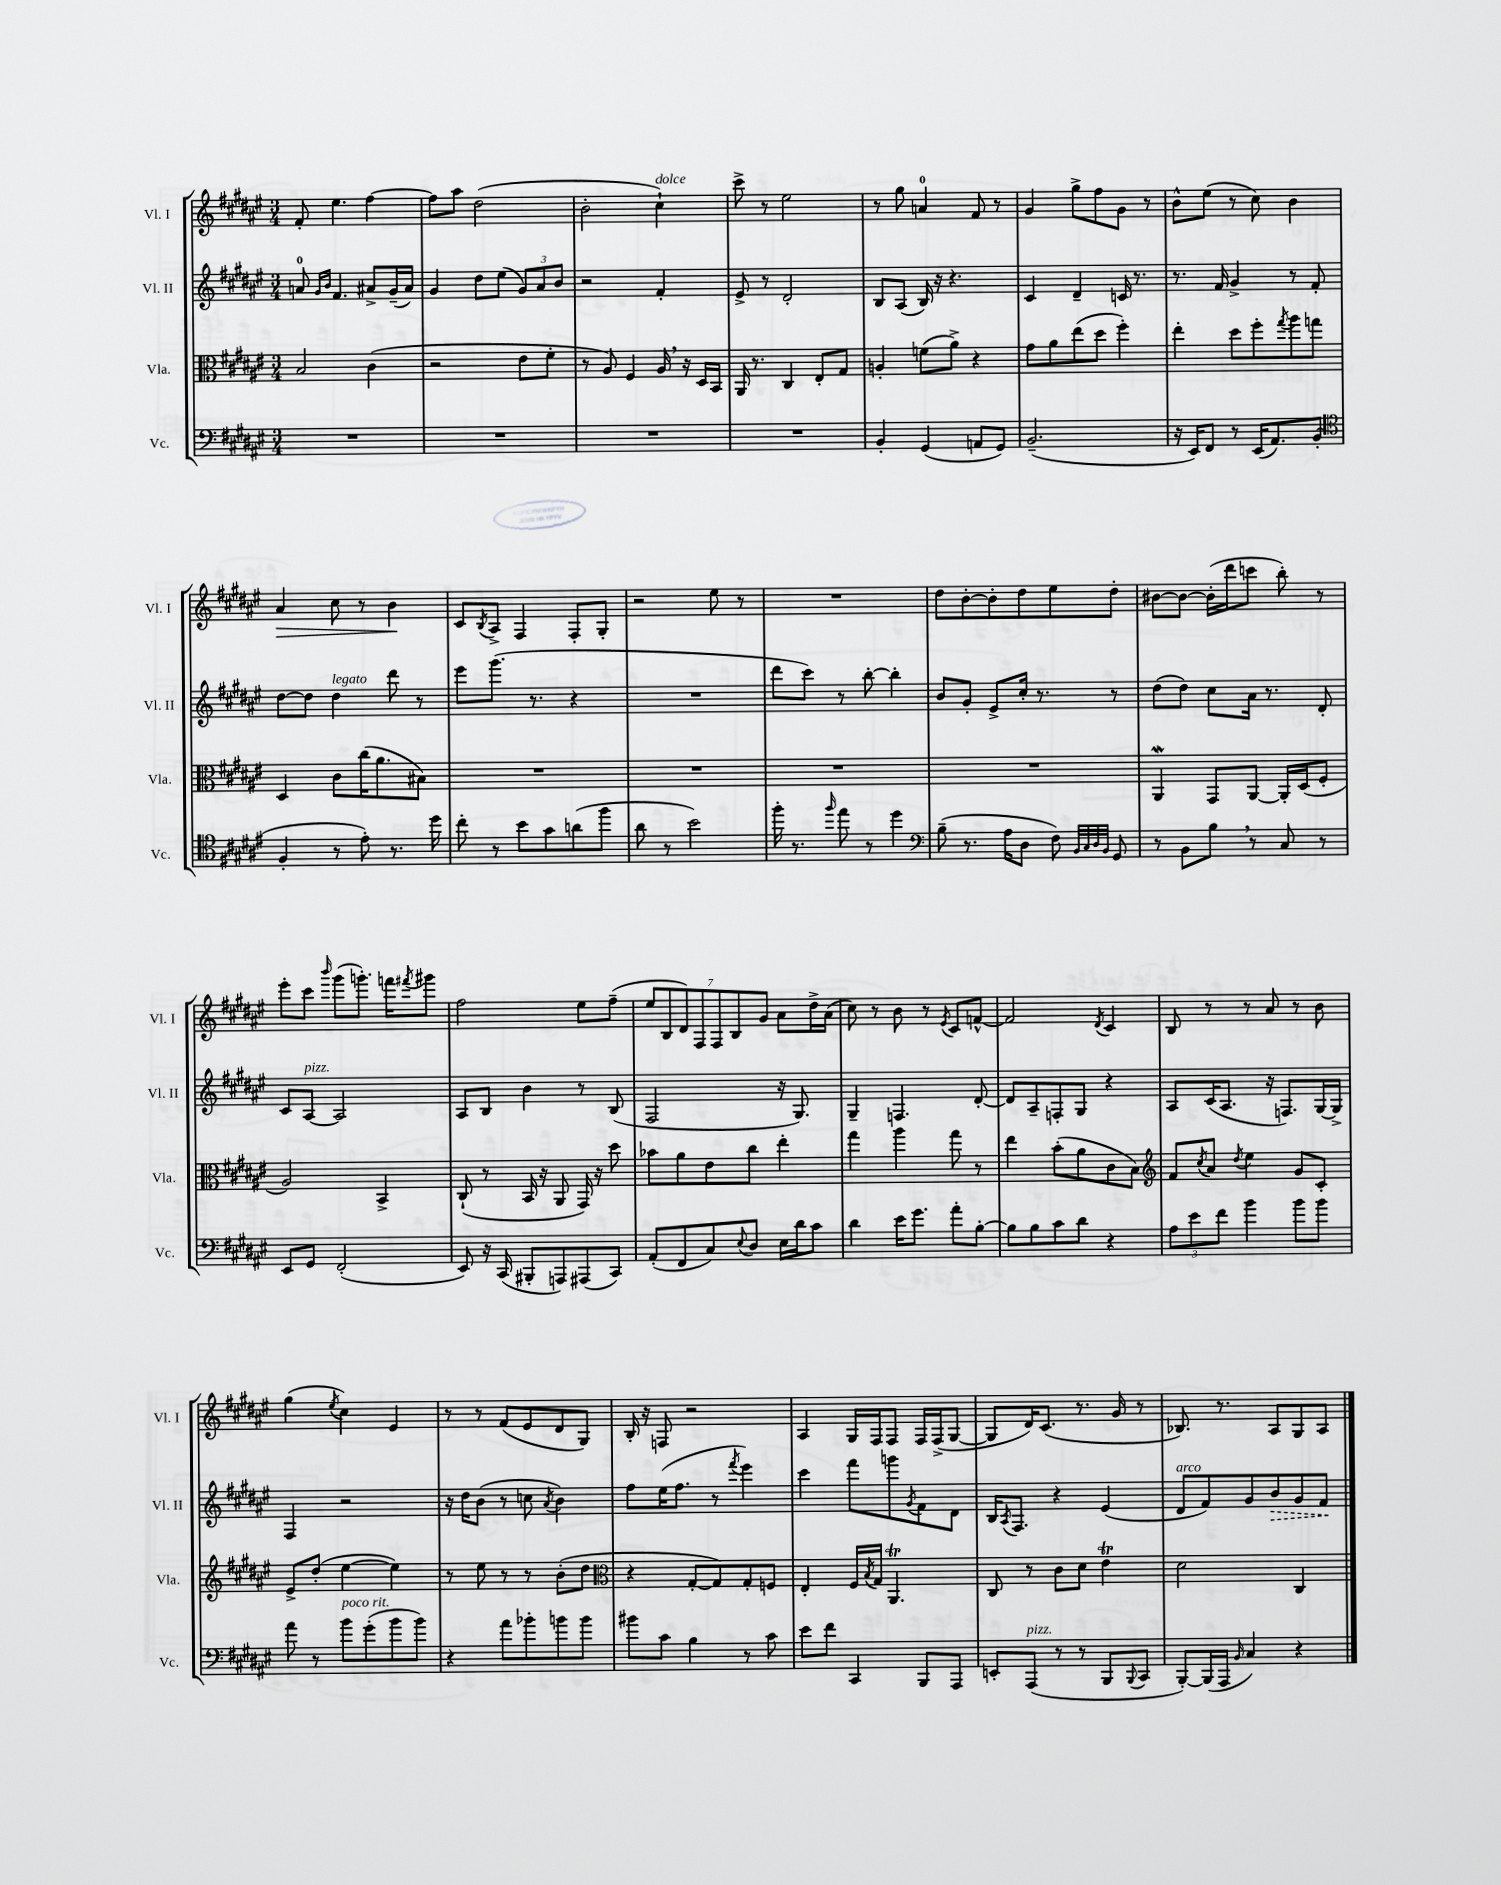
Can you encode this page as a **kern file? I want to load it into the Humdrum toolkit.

**kern	**kern	**kern	**dynam	**kern	**dynam
*part4	*part3	*part2	*part2	*part1	*part1
*staff4	*staff3	*staff2	*staff2	*staff1	*staff1
*I"Vc.	*I"Vla.	*I"Vl. II	*	*I"Vl. I	*
*I'Vc.	*I'Vla.	*I'Vl. II	*	*I'Vl. I	*
*clefF4	*clefC3	*clefG2	*	*clefG2	*
*k[f#c#g#d#a#e#]	*k[f#c#g#d#a#e#]	*k[f#c#g#d#a#e#]	*	*k[f#c#g#d#a#e#]	*
*M3/4	*M3/4	*M3/4	*	*M3/4	*
=1	=1	=1	=1	=1	=1
2.r	2B/	8an/	.	8f#'/	.
.	.	16qqg#/LL	.	.	.
.	.	16qqb/JJ	.	.	.
.	.	4.f#/	.	4.ee#\	.
.	(4c#\	8a#X^/L	.	[4ff#\	.
.	.	(16g#~/L	.	.	.
.	.	16a#/JJ)	.	.	.
=2	=2	=2	=2	=2	=2
2.r	2r	4g#/	.	8ff#\L]	.
.	.	.	.	8aa#\J	.
.	.	8dd#\L	.	(2dd#\	.
.	.	(8ee#\J	.	.	.
.	8e#\L	12g#/L)	.	.	.
.	.	12a#/	.	.	.
.	8f#'\J	.	.	.	.
.	.	12b/J	.	.	.
=3	=3	=3	=3	=3	=3
2.r	8r	2r	.	2b'\	.
.	8A#/)	.	.	.	.
.	4F#/	.	.	.	.
!	!	!	!	!LO:TX:a:i:t=dolce	!
.	16A#,/	4f#'/	.	4cc#`\)	.
.	16r	.	.	.	.
.	16D#/LL	.	.	.	.
.	16BB/JJ	.	.	.	.
=4	=4	=4	=4	=4	=4
2.r	16AA#/	8e#^/	.	8ccc#^\	.
.	8.r	.	.	.	.
.	.	8r	.	8r	.
.	4C#/	2d#'/	.	2ee#\	.
.	8E#'/L	.	.	.	.
.	8G#/J	.	.	.	.
=5	=5	=5	=5	=5	=5
4BB'/	4An'/	8B/L	.	8r	.
.	.	(8A#/J	.	8gg#\	.
(4GG#/	(8fn\L	16B/)	.	4an/	.
.	.	16r	.	.	.
.	8a#^\J)	4.r	.	.	.
8AAn/L	4r	.	.	8f#/	.
8GG#/J)	.	.	.	8r	.
=6	=6	=6	=6	=6	=6
(2.BB~/	8g#\L	4c#/	.	4g#/	.
.	8a#\	.	.	.	.
.	(8ee#\	4d#~/	.	8gg#^\L	.
.	8dd#\J	.	.	8ff#\	.
.	4ff#'\)	16cn/	.	8g#\J	.
.	.	8.r	.	.	.
.	.	.	.	8r	.
=7	=7	=7	=7	=7	=7
16r	4ee#'\	8.r	.	8b^^\L	.
16EE#/KL)	.	.	.	.	.
8FF#/J	.	.	.	(8ee#\J	.
.	.	16f#/	.	.	.
8r	8dd#\L	4g#^/	.	8r	.
(16EE#/KL	8ff#'\	.	.	8cc#\)	.
8.AA#/)	.	.	.	.	.
.	8qgg#/	.	.	.	.
.	8aa#\	8r	.	4b\	.
(8BB'/J	8ggn\J	8f#'/	.	.	.
!!LO:LB:g=z
=8	=8	=8	=8	=8	=8
*clefC4	*	*	*	*	*
!	!	!	!	!	!LO:HP:b
4F#'/	4D#/	[8dd#\L	.	4a#/	>
.	.	8dd#\J]	.	.	.
!	!	!LO:TX:a:i:t=legato	!	!	!
8r	8c#\L	4dd#\	.	8cc#\	.
8e#'\)	(16cc#\K	.	.	8r	.
.	8.a#\	.	.	.	.
8.r	.	8ddd#\	.	4b\	.
.	8B#X\J)	8r	.	.	.
16dd#\	.	.	.	.	.
.	.	.	.	.	]
=9	=9	=9	=9	=9	=9
8cc#'\	2.r	8eee#\L	.	8c#/L	.
.	.	.	.	8qB/	.
8r	.	(8.ggg#\J	.	8A#^/J	.
8b\L	.	.	.	4F#/	.
.	.	8.r	.	.	.
8g#\	.	.	.	.	.
(8an\	.	4r	.	8F#'/L	.
8ff#\J	.	.	.	8G#'/J	.
=10	=10	=10	=10	=10	=10
8a#\	2.r	2.r	.	2r	.
8r	.	.	.	.	.
2b\)	.	.	.	.	.
.	.	.	.	8ee#\	.
.	.	.	.	8r	.
=11	=11	=11	=11	=11	=11
16ff#'\	2.r	8ddd#\L	.	2.r	.
8.r	.	.	.	.	.
.	.	8ccc#\J)	.	.	.
16qqff#/	.	.	.	.	.
8ee#\	.	8r	.	.	.
8r	.	[8bb'\	.	.	.
4dd#\	.	4bb'\]	.	.	.
=12	=12	=12	=12	=12	=12
*clefF4	*	*	*	*	*
(8B~\	2.r	8b/L	.	8dd#\L	.
8.r	.	8g#'/J	.	[8b'\	.
.	.	8e#^/L	.	8b'\]	.
16A#\KL	.	.	.	.	.
8D#\J	.	16cc#'/Jk	.	8dd#\	.
.	.	8.r	.	.	.
8F#\)	.	.	.	8ee#\	.
32qqBB/LLL	.	.	.	.	.
32qqC#/	.	.	.	.	.
32qqD#/	.	.	.	.	.
32qqBB/JJJ	.	.	.	.	.
8GG#/	.	8r	.	8dd#'\J	.
=13	=13	=13	=13	=13	=13
8r	4AA#W/	(8dd#\L	.	[8b#X\L	.
8BB\L	.	8dd#\J)	.	8b#\J_	.
8B,\J	8GG#/L	8cc#\L	.	(16b#'\LL]	.
.	.	.	.	16ddd#\J	.
8r	[8AA#/J	16a#\Jk	.	8cccn\J	.
.	.	8.r	.	.	.
8C#/	16AA#'/LL]	.	.	8bb'\)	.
.	(16D#/J	.	.	.	.
8r	8F#'/J	8d#'/	.	8r	.
!!LO:LB:g=z
=14	=14	=14	=14	=14	=14
8EE#/L	2A#/)	8c#/L	.	8eee#'\L	.
!	!	!LO:TX:a:i:t=pizz.	!	!	!
8GG#/J	.	[8A#/J	.	8ccc#\J	.
.	.	.	.	16qqbbb/	.
(2FF#'/	.	2A#/]	.	(8ggg#\L	.
.	.	.	.	8.gggn'\J)	.
.	4BB^/	.	.	.	.
.	.	.	.	16fffn\KL	.
.	.	.	.	8qfff#X/	.
.	.	.	.	8ggg#X\J	.
=15	=15	=15	=15	=15	=15
8EE#/)	(8C#`/	8A#/L	.	2ff#\	.
16r	8r	8B/J	.	.	.
(16CC#/	.	.	.	.	.
8BBB#X'/L	16BB/	4b\	.	.	.
.	16r	.	.	.	.
8AAAn/)	8AA#/	.	.	.	.
(8AAA#X/	16GG#/)	8r	.	8ee#\L	.
.	16r	.	.	.	.
8CC#/J)	8dd#\	(8B/	.	(8ff#~\J	.
=16	=16	=16	=16	=16	=16
(8AA#'/L	8b-X\L	2F#/	.	14ee#/L	.
.	.	.	.	14B/	.
8FF#/	8a#\	.	.	.	.
.	.	.	.	14d#/)	.
.	.	.	.	14F#/	.
8C#/)	8e#\	.	.	.	.
.	.	.	.	14F#/	.
.	.	.	.	14B/	.
8qqE#/	.	.	.	.	.
8D#/J	8cc#\J	.	.	.	.
.	.	.	.	14g#/J	.
16E#\LL	4ee#'\	16r	.	8a#\L	.
16d#\J	.	8.G#/)	.	.	.
8c#\J	.	.	.	16dd#^\L	.
.	.	.	.	(16a#\JJ	.
=17	=17	=17	=17	=17	=17
4d#\	4gg#\	4G#~/	.	8cc#\)	.
.	.	.	.	8r	.
16e#\KL	4aa#\	4.Fn/	.	8b\	.
8.g#\J	.	.	.	.	.
.	.	.	.	8r	.
.	.	.	.	8qe#/	.
8a#'\L	8gg#\	.	.	8c#/L	.
[8B'\J	8r	[8d#'/	.	[8fn^^/J	.
=18	=18	=18	=18	=18	=18
8B\L]	4ee#\	8d#/L]	.	2f/]	.
8B\	.	8A#~/	.	.	.
8c#\	(8b'\L	8Fn'/	.	.	.
8d#\J	8a#\	8G#/J	.	.	.
.	.	.	.	8qd#/	.
4r	8c#\	4r	.	4c#/	.
.	8B\J)	.	.	.	.
=19	=19	=19	=19	=19	=19
*	*clefG2	*	*	*	*
12A#\L	8f#/L	8A#/L	.	8B/	.
12e#\	.	.	.	.	.
.	8qcc#/	.	.	.	.
.	8a#/J	(16c#/K	.	8r	.
12f#\J	.	.	.	.	.
.	.	8.A#/J	.	.	.
.	8qdd#/	.	.	.	.
4b\	4ee#\	.	.	8r	.
.	.	16r	.	8a#/	.
.	.	8.Fn/L)	.	.	.
8b\L	8g#/L	.	.	8r	.
8b\J	8c#'/J	[16G#/L	.	8b\	.
.	.	16G#^/JJ]	.	.	.
!!LO:LB:g=z
=20	=20	=20	=20	=20	=20
8a#\	8e#^/L	4F#/	.	(4gg#\	.
8r	(8dd#'/J	.	.	.	.
.	.	.	.	8qee#/	.
!LO:TX:a:i:t=poco rit.	!	!	!	!	!
8b\L	[4ee#\	2r	.	4cc#\)	.
(8g#'\	.	.	.	.	.
8b\	4ee#\])	.	.	4e#/	.
8b\J)	.	.	.	.	.
=21	=21	=21	=21	=21	=21
4r	8r	16r	.	8r	.
.	.	16dd#\KL	.	.	.
.	8ee#\	(8b\J	.	8r	.
8a#\L	8r	8r	.	(8f#/L	.
8b-X'\	8r	8ccn\	.	8e#/	.
.	.	8qa#/	.	.	.
8bn\	(8b'\L	4b\)	.	8d#/	.
8b\J	8dd#\J	.	.	8G#/J)	.
=22	=22	=22	=22	=22	=22
*	*clefC3	*	*	*	*
8b#X\L	4r	8ff#\L	.	16B'/	.
.	.	.	.	16r	.
8c#\J	.	(16ee#\K	.	8Fn/	.
.	.	8.ff#\J	.	.	.
4B\	[8G#'/L	.	.	2r	.
.	8G#/])	8r	.	.	.
.	.	8qfff#/	.	.	.
8r	8G#'/	4eee#\)	.	.	.
8c#\	8Fn/J	.	.	.	.
=23	=23	=23	=23	=23	=23
8e#\L	4E#'/	4ccc#\	.	4A#/	.
8f#\J	.	.	.	.	.
4CC#/	16F#/LL	8fff#\L	.	16G#/LL	.
.	8qB/	.	.	.	.
.	16G#/JJ	.	.	16F#/J	.
.	4.AA#t/	8gggn\	.	8F#/J	.
.	.	8qg#/	.	.	.
8BBB/L	.	8f#\	.	16F#/LL	.
.	.	.	.	(16F#^/J	.
8AAA#/J	.	8d#\J	.	[8G#/J	.
=24	=24	=24	=24	=24	=24
8EEn'/L	8C#/	16B/KL	.	8G#/L]	.
.	.	8qA#/	.	.	.
.	.	8.F#/J	.	.	.
!LO:TX:a:i:t=pizz.	!	!	!	!	!
(8AAA#/J	8r	.	.	16d#/K)	.
.	.	.	.	(8.c#/J	.
8r	8c#\L	4r	.	.	.
8r	8d#\J	.	.	8.r	.
8BBB/L	4e#t\	(4e#/	.	.	.
.	.	.	.	16g#/	.
8qqBBB/	.	.	.	.	.
8CC#/J	.	.	.	8r	.
=25	=25	=25	=25	=25	=25
!	!	!LO:TX:a:i:t=arco	!	!	!
[8BBB'/L)	2d#\	8d#/L	.	8.B-X/)	.
(16BBB/L]	.	8f#/)	.	.	.
16AAA#/JJ	.	.	.	8.r	.
16qqBB/	.	.	.	.	.
4C#/)	.	8g#/	.	.	.
!	!	!	!LO:HP:b	!	!
.	.	8b/	>	8A#/L	.
4r	4C#/	8g#/	.	8G#/	.
.	.	8f#/J	.	8A#/J	.
.	.	.	]	.	.
==	==	==	==	==	==
*-	*-	*-	*-	*-	*-
